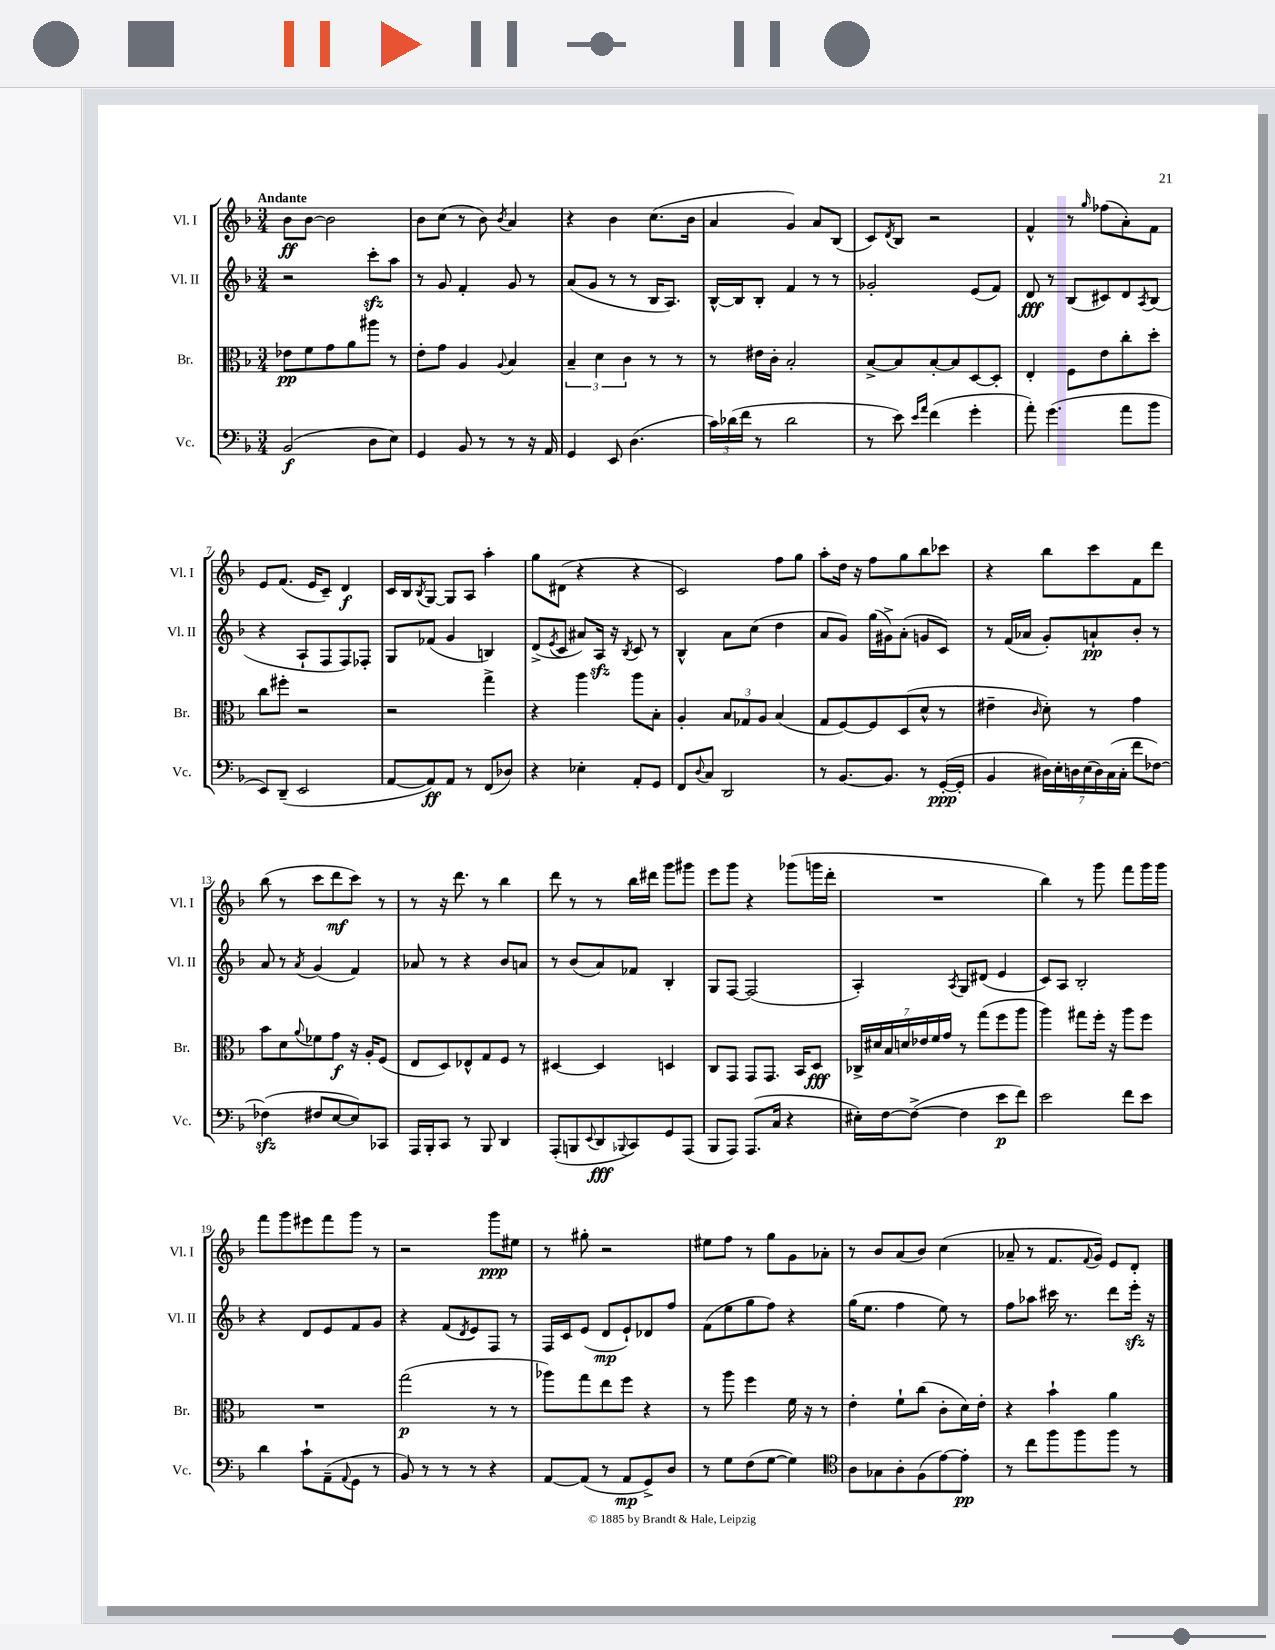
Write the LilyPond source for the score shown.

<<
\new StaffGroup <<
\new Staff = "s0" \with { instrumentName = "Vl. I" shortInstrumentName = "Vl. I" } {
    \clef treble \key f \major \numericTimeSignature \time 3/4 \tempo "Andante"
    bes'8\ff bes'8~ bes'2 |
    bes'8 c''8( r8 bes'8) \acciaccatura { bes'8 } a'4 |
    r4 bes'4 c''8.( bes'16 |
    a'4 g'4) a'8 bes8( |
    c'8) \acciaccatura { d'8 } bes8 r2 |
    f'4-^ r8 \grace { g''16 } fes''8( a'8-.) f'8 |
    e'8 f'8.( e'16 c'8--) d'4\f |
    c'16 bes16 \acciaccatura { bes8 } g8~ g8 a8 a''4-. |
    g''8 dis'8( r4 r4 |
    c'2) f''8 g''8 |
    a''8-. d''16 r16 f''8 g''8 bes''8 ces'''8 |
    r4 bes''8 c'''8 f'8 d'''8 |
    bes''8( r8 c'''8 d'''8\mf c'''8) r8 |
    r8 r16 d'''8. r8 bes''4 |
    d'''8 r8 r8 bes''16 dis'''16 g'''8 gis'''8 |
    e'''8 g'''8 r4 ges'''8( g'''16 d'''16-. |
    R2. |
    bes''4) r8 g'''8 f'''8 g'''16 g'''16 |
    f'''8 g'''8 eis'''8 f'''8 g'''8 r8 |
    r2 g'''8\ppp eis''8 |
    r8 gis''8-. r2 |
    eis''8 f''8 r8 g''8 g'8 aes'8-. |
    r8 bes'8 a'8( bes'8) c''4( |
    aes'8-- r8 f'8. \appoggiatura { f'8 } g'16) e'8 d'8-. \bar "|." |
}
\new Staff = "s1" \with { instrumentName = "Vl. II" shortInstrumentName = "Vl. II" } {
    \clef treble \key f \major \numericTimeSignature \time 3/4
    r2 c'''8-.\sfz a''8 |
    r8 g'8 f'4-. g'8 r8 |
    a'8( g'8 r8 r8 bes16 a8.) |
    bes16~-^ bes16 bes8-. f'4 r8 r8 |
    ges'2-. e'8( f'8) |
    d'8\fff r8 bes8( cis'8) d'8 \acciaccatura { a8 } bes8( |
    r4 a8-! f8 f8) fes8-. |
    g8 fes'8( g'4 b4) |
    d'8->( \acciaccatura { e'8 } c'8 ais'8) a16\sfz r16 \acciaccatura { bes8 } c'8 r8 |
    bes4-^ a'8 c''8( d''4 |
    a'8 g'8) g''16( gis'16->) a'8-.( g'8 c'8) |
    r8 f'16( aes'16 g'8-.) a'8-!\pp bes'8-. r8 |
    a'8 r8 \acciaccatura { a'8 } g'4( f'4) |
    aes'8 r8 r4 bes'8 a'8 |
    r8 bes'8( a'8) fes'8 bes4-. |
    g8 f8~ f2( |
    a4-.) \acciaccatura { a8 } g8 dis'8( e'4 |
    c'8) a8 bes2-. |
    r4 d'8 e'8 f'8 g'8 |
    r4 f'8( \acciaccatura { d'8 } e'8) f8 r8 |
    f16 c'16 e'8( d'8\mp e'8-!) des'8 f''8 |
    f'8( e''8 g''8 f''8) r4 |
    g''16( e''8. f''4 e''8) r8 |
    f''8 aes''8 cis'''16 r8. d'''8 e'''16-.\sfz r16 \bar "|." |
}
\new Staff = "s2" \with { instrumentName = "Br." shortInstrumentName = "Br." } {
    \clef alto \key f \major \numericTimeSignature \time 3/4
    ees'8\pp f'8 g'8 a'8 ais''8 r8 |
    e'8-. g'8 a4 \appoggiatura { a8 } bes4 |
    \tuplet 3/2 { bes4-- d'4 c'4 } r8 r8 |
    r8 eis'16 c'16-. bes2-. |
    bes8~-> bes8 bes8~-. bes8 d8~ d8-. |
    e4-. f8 e'8 c''8-. d''8-. |
    c''8 fis''8-. r2 |
    r2 g''4-> |
    r4 a''4 a''8 bes8-. |
    a4-. \tuplet 3/2 { bes8 ges8 a8 } bes4( |
    g8 f8~) f8 d8( d'8-^ r8 |
    eis'4-- \grace { c'16 } d'8-.) r8 g'4 |
    bes'8 d'8 \appoggiatura { a'8 } fes'8 g'8\f r16 a16-. f8( |
    e8 d8) ees8-^ g8 f8 r8 |
    dis4~ dis4 d4 |
    c8 g,8 g,8 g,8. bes,16 d8\fff |
    \tuplet 7/4 { ces16-> dis'16 bes16 d'16 ees'16 f'16 g'16 } r8 g''8( f''8 a''8 |
    a''4) gis''8 f''16-. r16 a''8 f''8 |
    R2. |
    g''2\p( r8 r8 |
    aes''8) g''8 e''8 f''8 r4 |
    r8 a''8 f''4 f'16 r16 r8 |
    e'4-. f'8-! c''8( c'8-. d'16) e'16-. |
    r4 bes'4-! a'4 \bar "|." |
}
\new Staff = "s3" \with { instrumentName = "Vc." shortInstrumentName = "Vc." } {
    \clef bass \key f \major \numericTimeSignature \time 3/4
    bes,2\f( d8 e8) |
    g,4 bes,8 r8 r8 r16 a,16 |
    g,4 e,8 d4.( |
    \tuplet 3/2 { c'16) des'16( f'16 } r8 des'2 |
    r8 e'8) \grace { e'16 a'16 } f'4( g'4-. |
    a'8-.) g'4.( a'8 bes'8 |
    e,8) d,8--( e,2 |
    a,8~ a,8\ff) a,8 r8 f,8( des8) |
    r4 ees4-. a,8-. g,8 |
    f,8 \appoggiatura { d8 } c8 d,2 |
    r8 bes,8.~ bes,8. r8 g,16~-.\ppp( g,16-. |
    bes,4 \tuplet 7/4 { dis16) e16-. d16 e16( d16) c16( c16-. } f'8 fes8~) |
    fes4\sfz( fis8 e8~ e8) ces,8 |
    a,,16 bes,,16-. c,8 r8 bes,,8 d,4 |
    a,,8-.( b,,8 \appoggiatura { e,8 } d,8\fff \appoggiatura { bes,,8 } c,8) g,8 a,,8( |
    bes,,8 a,,8) a,,8.( c16 r4 |
    eis16-.) f16~ f8~->( f4 e'8\p f'8) |
    e'2 f'8 e'8 |
    d'4 c'8-! a,8--( \appoggiatura { a,8 } g,8 r8 |
    bes,8) r8 r8 r8 r4 |
    a,8~ a,8( r8 a,8\mp g,8->) d8 |
    r8 g8 f8( g8~ g4) |
    \clef tenor a8 ges8 a8-. f8( e'8~) e'8-.\pp |
    r8 c''8 f''8 f''8 f''8 r8 \bar "|." |
}
>>
>>
